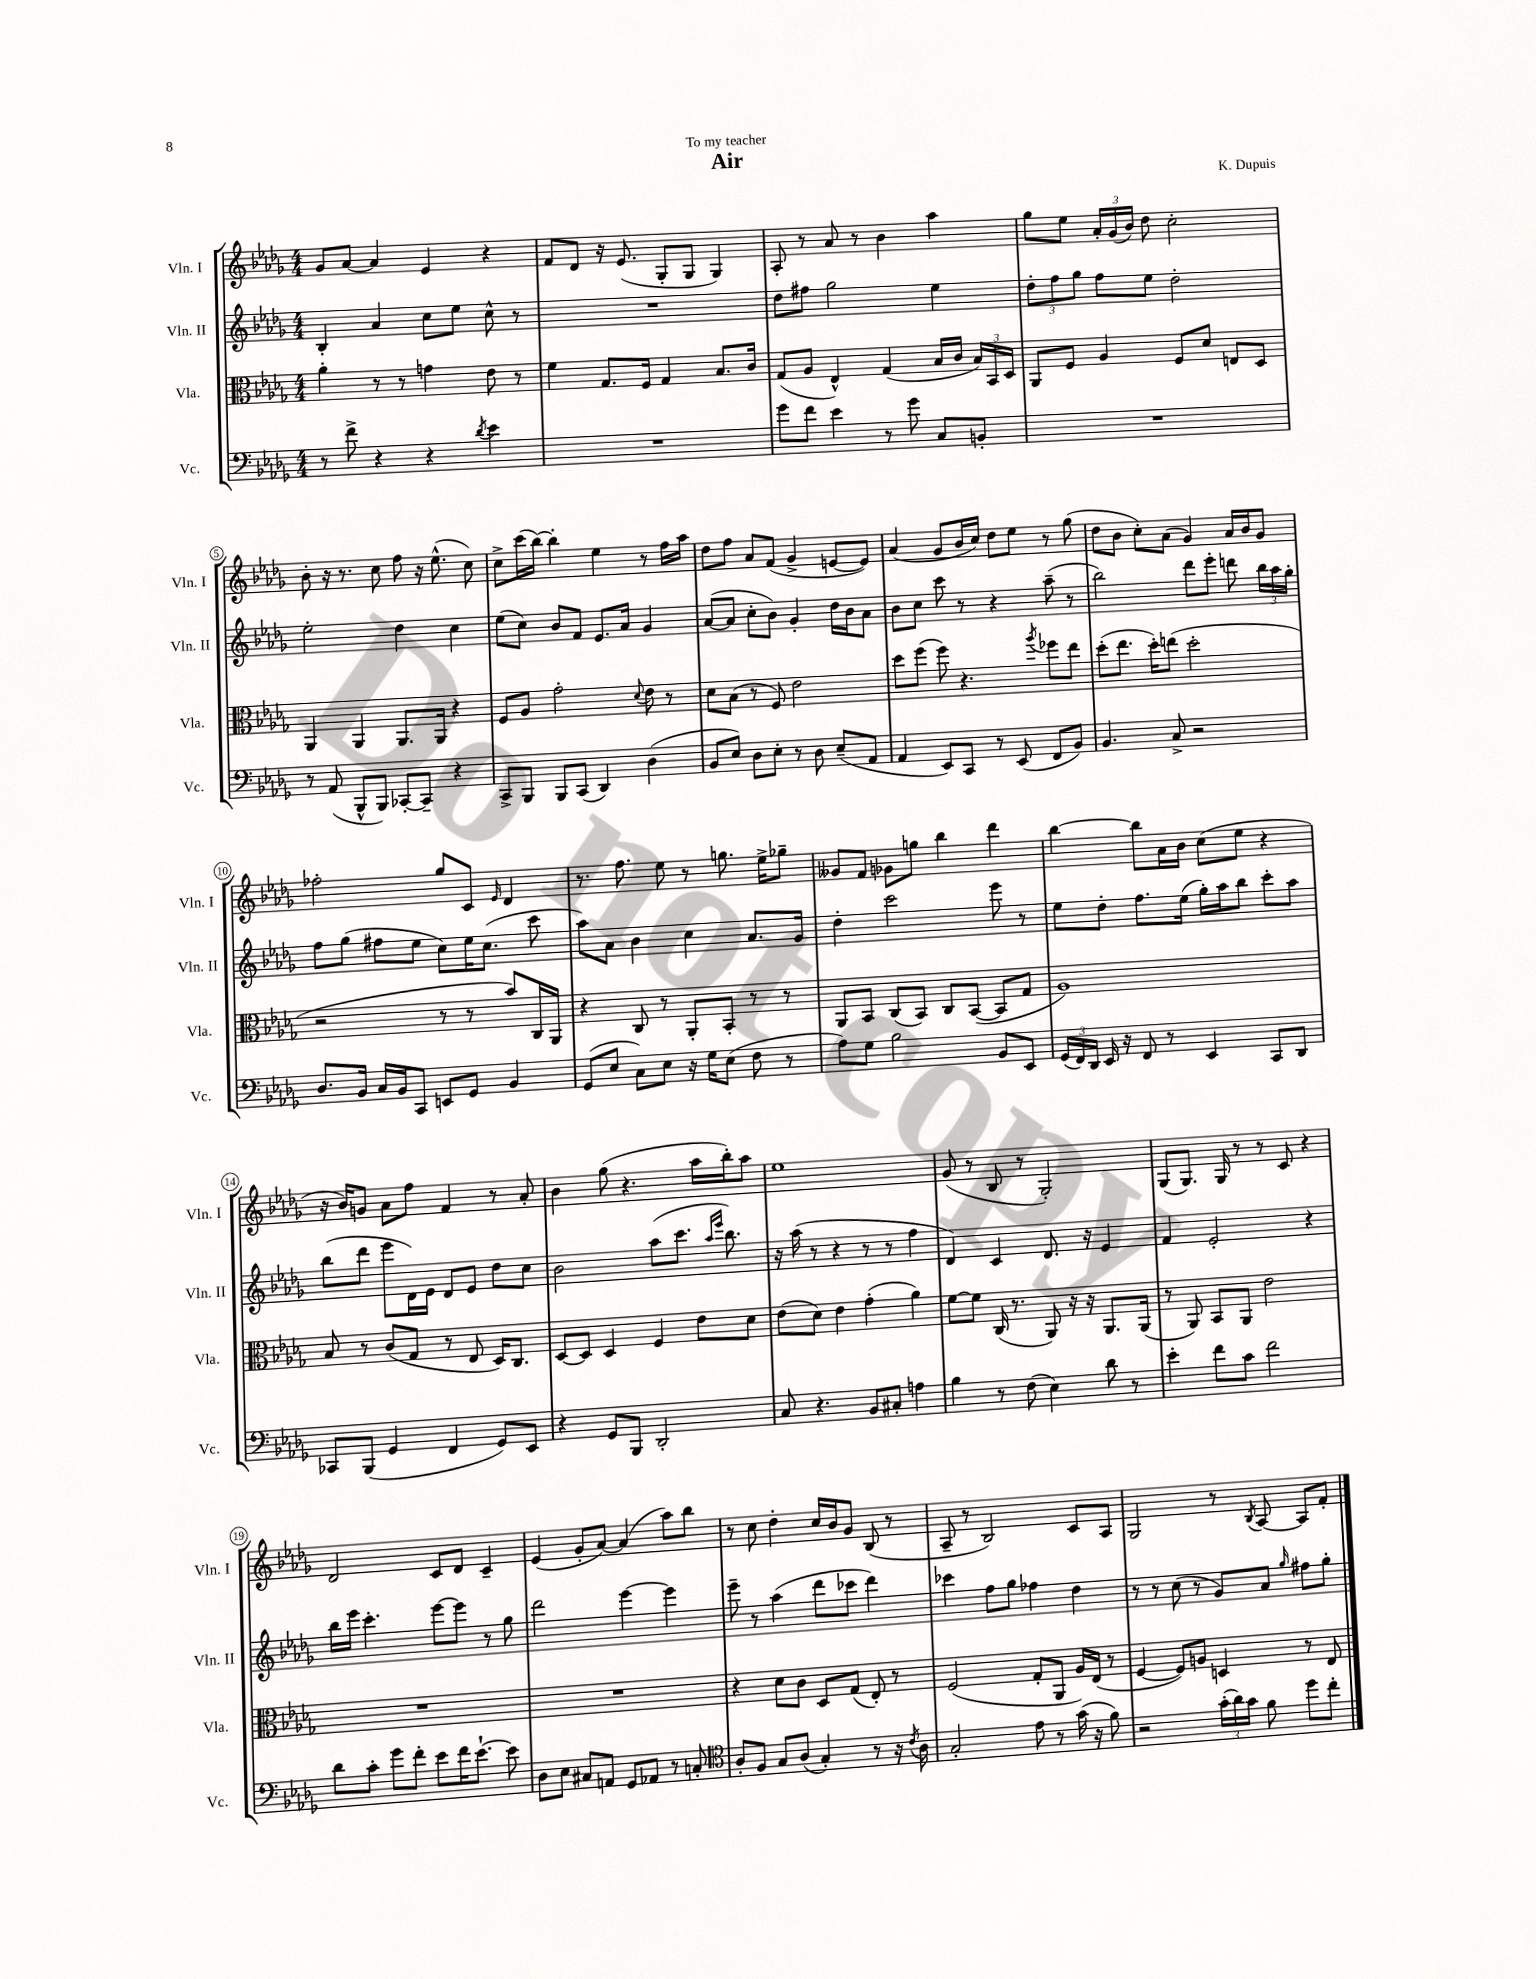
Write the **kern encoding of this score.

**kern	**kern	**kern	**kern
*part4	*part3	*part2	*part1
*staff4	*staff3	*staff2	*staff1
*I"Vc.	*I"Vla.	*I"Vln. II	*I"Vln. I
*I'Vc.	*I'Vla.	*I'Vln. II	*I'Vln. I
*clefF4	*clefC3	*clefG2	*clefG2
*k[b-e-a-d-g-]	*k[b-e-a-d-g-]	*k[b-e-a-d-g-]	*k[b-e-a-d-g-]
*M4/4	*M4/4	*M4/4	*M4/4
=1	=1	=1	=1
8r	4a-'\	4B-'/	8g-/L
8f^\	.	.	[8a-/J
4r	8r	4a-/	4a-/]
.	8r	.	.
4r	4gn\	8cc\L	4e-/
.	.	8ee-\J	.
8qd-/	.	.	.
4e-\	8e-\	8cc^^\	4r
.	8r	8r	.
=2	=2	=2	=2
1r	4f\	1r	8f/L
.	.	.	8d-/J
.	8.G-/L	.	16r
.	.	.	(8.e-/
.	16F/Jk	.	.
.	4G-/	.	8G-'/L
.	.	.	8G-/J
.	8.B-/L	.	4G-/)
.	16c/Jk	.	.
=3	=3	=3	=3
8g-\L	(8G-/L	8dd-\L	8A-'/
8f\J	8A-/J	8ff#X\J	8r
4e-\	4E-^^/)	2gg-\	8a-/
.	.	.	8r
8r	(4G-/	.	4b-\
8g-\	.	.	.
8C/L	16B-/LL	4ee-\	4aa-\
.	16c/JJ	.	.
8BBn'/J	24B-/LL)	.	.
.	24BB-/	.	.
.	24D-/JJ	.	.
=4	=4	=4	=4
1r	8AA-/L	12dd-'\L	8gg-\L
.	.	12ff\	.
.	8F/J	.	8ee-\J
.	.	12gg-\J	.
.	4A-/	8ff\L	24a-'/LL
.	.	.	(24g-/
.	.	.	24b-/JJ)
.	.	8ee-\J	8dd-\
.	8F/L	2dd-'\	2cc'\
.	8d-/J	.	.
.	8En/L	.	.
.	8D-/J	.	.
!!LO:LB:g=z
=5	=5	=5	=5
8r	4AA-/	2ee-'\	8b-'\
(8AA-/	.	.	16r
.	.	.	8.r
8BBB-^^/L	4AA-/	.	.
8BBB-/J)	.	.	8cc\
[8CC-X'/L	8.AA-/L	4dd-\	8ff\
8CC-~/J]	.	.	16r
.	16AA-/Jk	.	(8.ee-^^\
4r	4r	4cc\	.
.	.	.	8cc\)
=6	=6	=6	=6
8CC^/L	8F/L	(8ee-\L	8cc^\L
8BBB-/J	8A-/J	8cc\J)	(16ccc\L
.	.	.	[16bb-\JJ)
8BBB-/L	2g-'\	8b-/L	4bb-'\]
(8CC/J	.	8f/J	.
4DD-/)	.	8.e-/L	4ee-\
.	.	16a-/Jk	.
.	8qqd-/	.	.
(4D-\	8e-\	4g-/	8r
.	8r	.	16ff\LL
.	.	.	16aa-\JJ
=7	=7	=7	=7
8BB-/L	8d-\L	([8a-/L	8dd-\L
8E-/J)	(8B-\J	8a-/J]	8ff\J
8D-\L	8r	8cc'\L	8a-/L
8E-'\J	8F/)	8b-\J)	(8f/J
8r	2e-\	4g-'/	4g-^/
8D-\	.	.	.
(8E-~/L	.	16dd-\LL	[8en/L
.	.	16b-\J	.
8AA-/J	.	8a-\J	8e/J])
=8	=8	=8	=8
4AA-/	8dd-\L	8b-\L	(4a-/
.	(8ff\J	8cc\J	.
8EE-/L)	8ff\)	8ccc\	8g-/L
8CC/J	4.r	8r	16b-/L
.	.	.	16cc/JJ)
8r	.	4r	8dd-\L
(8EE-/	.	.	8ee-\J
.	8qaa-/	.	.
8FF/L	8ff-X\L	(8aa-~\	8r
8BB-/J)	8ee-\J	8r	(8gg-\
=9	=9	=9	=9
4.BB-/	(8dd-'\L	2bb-\)	8dd-\L
.	8.ee-\J	.	8b-\J
.	.	.	8cc'\L)
.	16dd-'\KL)	.	.
8C^/	(8een\J	.	(8a-\J
2r	2dd-'\	8ddd-\L	4g-/)
.	.	8eee-'\J	.
.	.	8dddn\	16a-/LL
.	.	.	16b-/J
.	.	24bb-\LL	8g-/J
.	.	24aa-\	.
.	.	24gg-'\JJ	.
!!LO:LB:g=z
=10	=10	=10	=10
8.D-/L	2r	8ff\L	2ff-X'\
.	.	(8gg-\J	.
16BB-/Jk	.	.	.
16C/LL	.	8ff#X\L	.
16BB-/J	.	.	.
8CC/J	.	8ee-\J	.
8EEn/L	8r	8cc\L)	8gg-/L
8GG-/J	8r	16ee-\K	8c/J
.	.	(8.cc\J	.
.	.	.	16qqe-/
4BB-/	8b-/L)	.	4d-/
.	16C/L	8ccc\	.
.	16AA-/JJ	.	.
=11	=11	=11	=11
(8GG-/L	4r	8aa-\L)	8.r
8E-/J	.	8a-\J	.
.	.	.	8.ff\
8C\L)	8C/	4b-\	.
8E-\J	8r	.	8ee-\
16r	8AA-'/L	4cc\	8r
16G-\KL	.	.	.
(8E-\J	8BB-'/J	.	8.ggn\
8F\	8r	8.a-/L	.
.	.	.	16ee-^\KL
8r	8r	.	8gg-X~\J
.	.	16g-/Jk	.
=12	=12	=12	=12
8A-\L)	8AA-/L	4dd-'\	8g--X/L
8G-\J	8BB-/J	.	8f/J
2B-\	(8C/L	2ccc\	8g-X\L
.	8BB-/J)	.	8ggn\J
.	8C/L	.	4bb-\
.	([8BB-/J	.	.
8BB-/L	8BB-/L]	8eee-\	4ddd-\
8EE-/J	8G-/J	8r	.
=13	=13	=13	=13
(24GG-/LL	1A-)	8ee-\L	[4bb-\
24FF/)	.	.	.
24DD-/JJ	.	.	.
16EE-/	.	8dd-'\J	.
16r	.	.	.
8FF/	.	8.ff\L	8bb-\L]
8r	.	.	16a-\L
.	.	(16ee-\Jk	16b-\JJ
4EE-/	.	16gg-'\LL)	(8cc\L
.	.	16aa-\J	.
.	.	8bb-\J	8ee-\J
8CC/L	.	8ccc'\L	4r
8DD-/J	.	8aa-\J	.
!!LO:LB:g=z
=14	=14	=14	=14
8CC-X/L	8B-/	(8bb-\L	16r
.	.	.	16b-/KL)
(8BBB-/J	8r	8ddd-\J	8gn/J
4GG-/	(8c/L	8eee-\L	8a-\L
.	8G-/J	16d-\L)	8ff\J
.	.	16e-\JJ	.
4FF/	8r	8d-/L	4f/
.	8E-/	8e-/J	.
8GG-/L)	16D-/KL)	8dd-\L	8r
.	8.C/J	.	.
8EE-/J	.	8cc\J	8a-'/
=15	=15	=15	=15
4r	[8D-/L	2b-\	4b-\
.	8D-/J]	.	.
8GG-/L	4D-/	.	(8gg-\
8BBB-/J	.	.	4.r
2DD-'/	4F/	(8aa-\L	.
.	.	8.ccc\J	.
.	8e-\L	.	16aa-\LL
.	.	16qqaa-/LL	.
.	.	16qqeee-/JJ	.
.	.	8.bb-\)	16bb-'\J)
.	8d-\J	.	8aa-\J
=16	=16	=16	=16
8C/	(8e-\L	16r	1ee-
.	.	(16aa-\	.
4.r	8d-\J)	8r	.
.	4e-\	4r	.
8BB-/L	(4g-'\	8r	.
8C#X'/J	.	8r	.
4An\	4a-\)	4ff\	.
=17	=17	=17	=17
4B-\	[8f\L	4d-/)	(8g-/
.	8f\J]	.	8r
8r	(16C/	4c/	8B-/
.	8.r	.	.
(8F\	.	.	8r
4E-\)	8AA-/)	8.d-/	2G-'/)
.	16r	.	.
.	16r	16r	.
8d-\	8.AA-/L	4e-/	.
8r	.	.	.
.	(16AA-/Jk	.	.
=18	=18	=18	=18
4e-'\	8r	4f/	(8G-/L
.	8AA-/)	.	8.G-/J)
8f\L	8BB-/L	2e-'/	.
.	.	.	16G-/
8c\J	8AA-/J	.	8r
2f\	2e-\	.	8r
.	.	.	8c/
.	.	4r	4r
!!LO:LB:g=z
=19	=19	=19	=19
8d-\L	1r	16bb-\LL	2d-/
.	.	16eee-\JJ	.
8c'\J	.	4.ccc'\	.
8g-\L	.	.	.
8f'\J	.	.	.
8e-\L	.	[8eee-\L	8c/L
16f\K	.	8eee-\J]	8d-/J
[8.e-`\J	.	.	.
.	.	8r	4c~/
8e-\]	.	8gg-\	.
=20	=20	=20	=20
8D-\L	1r	2ddd-\	(4e-/
8E-\J	.	.	.
8C#X/L	.	.	8g-'/L
8AAn/J	.	.	[8a-/J)
8GG-/L	.	[4eee-\	(4a-/]
8AA-X/J	.	.	.
8r	.	4eee-\]	8aa-\L)
8Cn'/	.	.	8bb-\J
=21	=21	=21	=21
*clefC4	*	*	*
8A-'/L	4r	8eee-~\	8r
8F/J	.	8r	8cc\
8G-/L	8d-\L	(4aa-\	4dd-'\
(8A-/J	8c\J	.	.
4G-'/)	8D-/L	8ddd-\L	16cc/LL
.	.	.	16b-/J
.	(8G-/J	8ccc-X\J	8g-/J
8r	8E-'/)	4ddd-\)	(8B-/
16r	8r	.	8r
8qc/	.	.	.
16A-\	.	.	.
=22	=22	=22	=22
2G-'/	(2F/	4ccc-X\	8A-~/
.	.	.	8r
.	.	8ff\L	2B-/)
.	.	8gg-\J	.
8e-\	8G-'/L	4ff-X\	.
8r	8AA-/J	.	.
(16g-\	16A-/LL)	4dd-\	8c/L
16r	(16E-/JJ	.	.
8f\)	8r	.	8A-/J
=23	=23	=23	=23
2r	[4F/	8r	2G-/
.	.	8r	.
.	8F/L])	(8cc\	.
.	8An/J	8r	.
(24g-'\LL	4Dn/	8g-/L)	8r
24a-\)	.	.	.
24g-\JJ	.	.	.
.	.	.	8qB-/
8f\	.	8a-/J	[8A-/
.	.	16qqgg-/	.
8dd-\L	8r	8ff#X\L	8A-/L]
8cc'\J	8E-/	8gg-'\J	8f'/J
==	==	==	==
*-	*-	*-	*-
